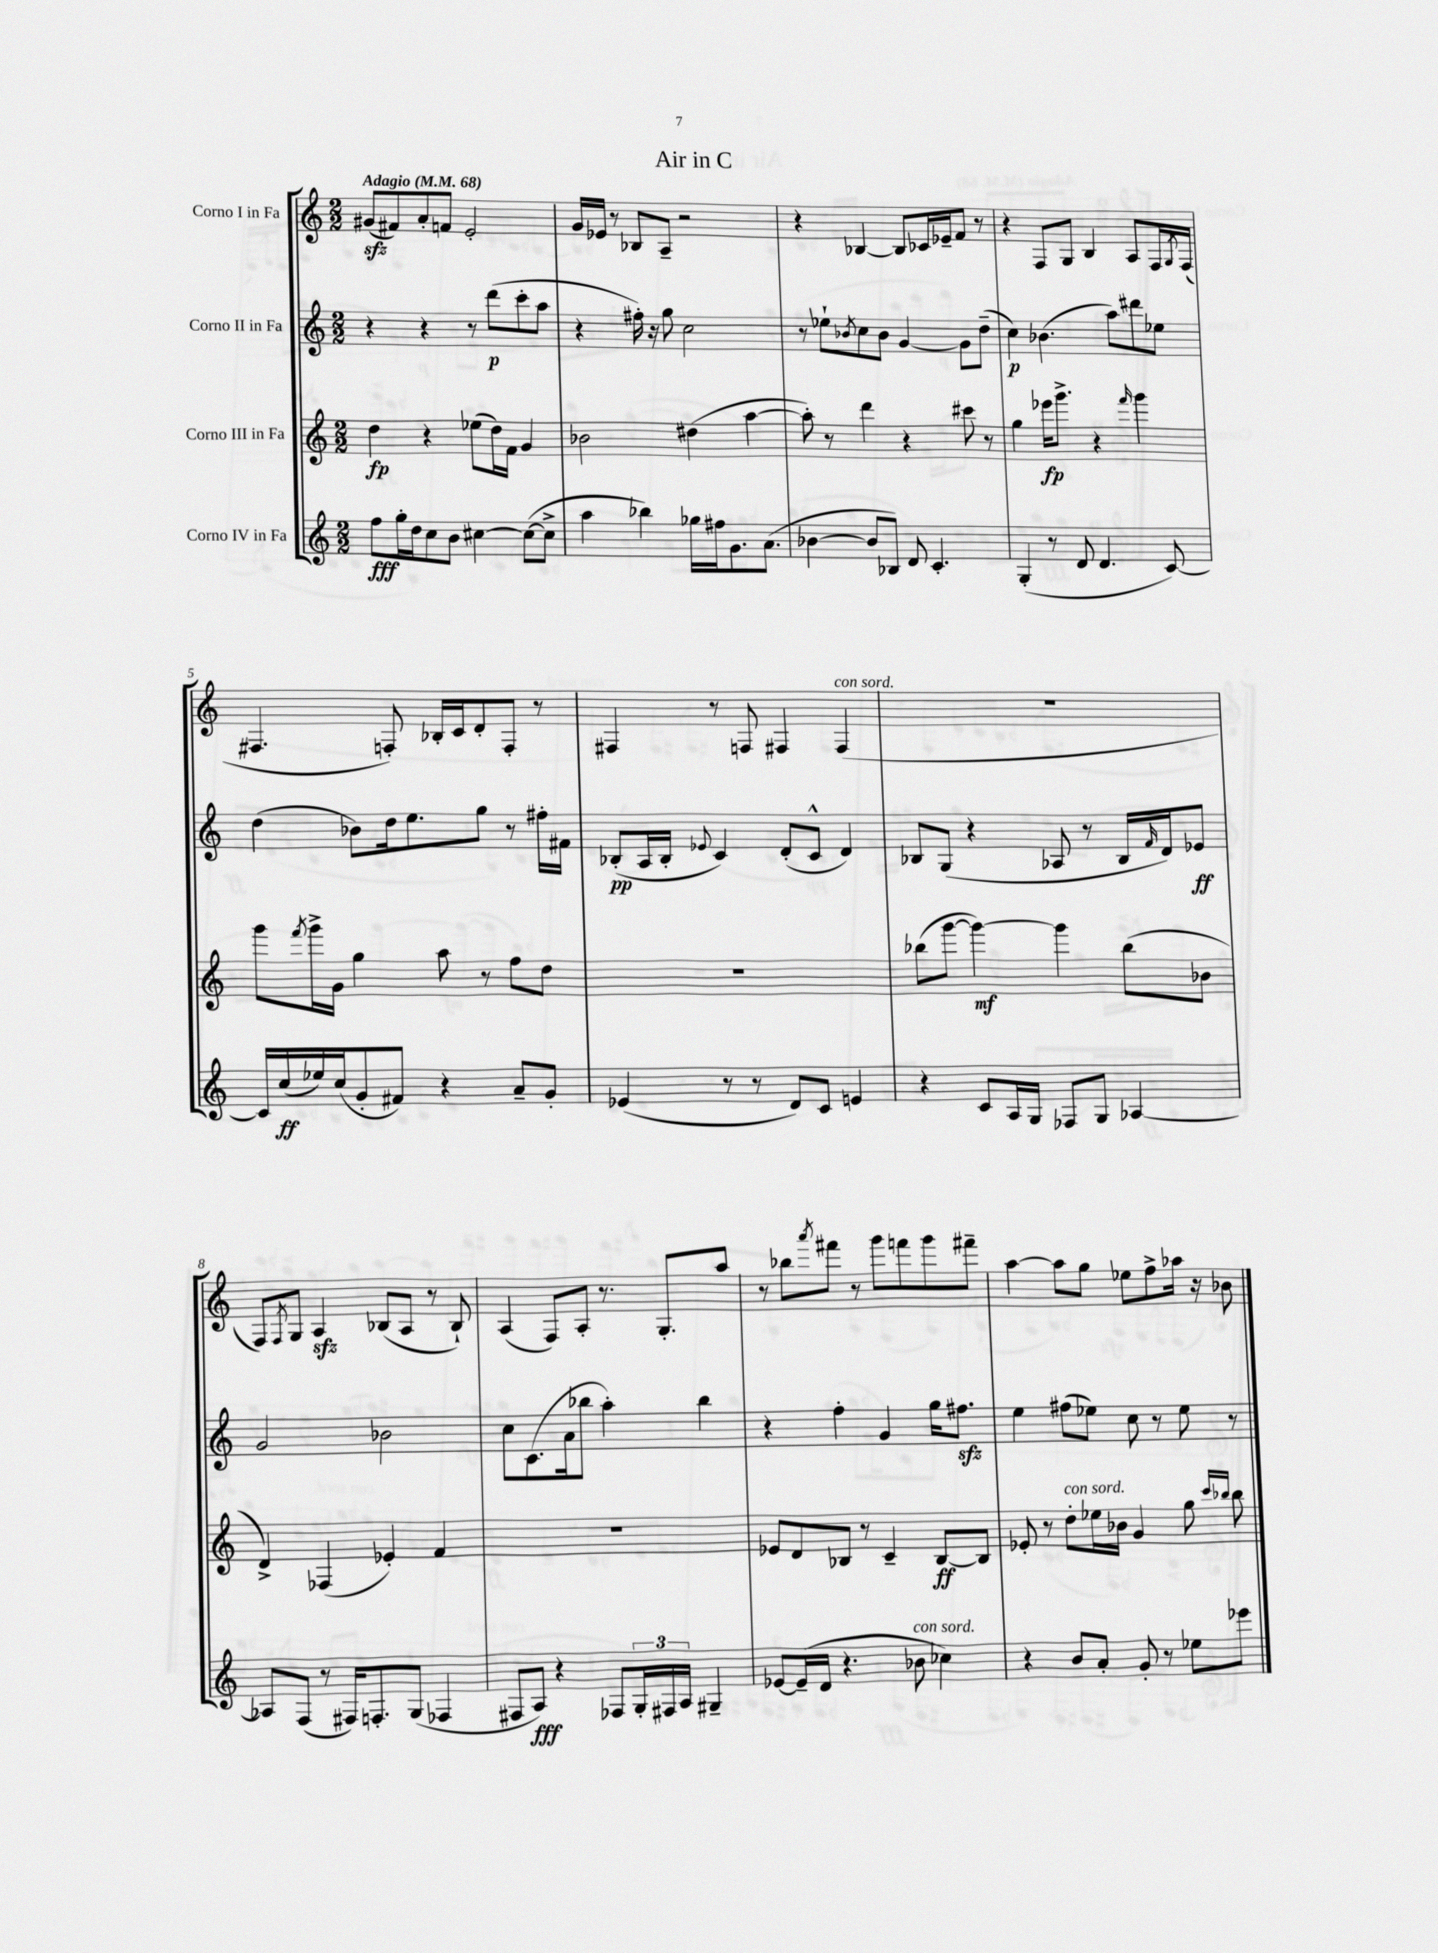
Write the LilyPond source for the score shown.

\header { title = "Air in C" }
<<
\new StaffGroup <<
\new Staff = "s0" \with { instrumentName = "Corno I in Fa" } {
    \clef treble \key c \major \numericTimeSignature \time 2/2 \tempo "Adagio" 4 = 68
    gis'8\sfz( fis'8) a'8-. f'8 e'2-. |
    g'16 ees'16 r8 bes8 a8-- r2 |
    r4 bes4~ bes8 ces'16 ees'16-- f'8 r8 |
    r4 f8 g8 b4 a8 f16 \acciaccatura { g8 } f16( |
    fis4. f8-.) bes16-. c'16 d'8-. f8-. r8 |
    fis4 r8 f8 fis4 fis4^\markup { \italic "con sord." }( |
    R1 |
    f8) \acciaccatura { f8 } g8 a4\sfz bes8( a8 r8 bes8-!) |
    a4( f8) a8-. r8. g8.-. a''8 |
    r8 bes''8 \acciaccatura { a'''8 } fis'''8 r8 g'''8 f'''8 g'''8 fis'''8-- |
    a''4~ a''8 g''8 ees''8 f''8-> aes''16 r16 bes'8 \bar "|." |
}
\new Staff = "s1" \with { instrumentName = "Corno II in Fa" } {
    \clef treble \key c \major \numericTimeSignature \time 2/2
    r4 r4 r8 d'''8\p( c'''8-. a''8 |
    r4 fis''16-.) r16 g''8 c''2 |
    r8 ees''8-! \acciaccatura { bes'8 } c''8 bes'8 g'4~ g'8 d''8--( |
    c''4\p) bes'4.( a''8) dis'''8 ees''8 |
    d''4( bes'8) d''16 e''8. g''8 r8 fis''16-. fis'16 |
    bes8-.\pp( a16 bes16-. \appoggiatura { ees'8 } c'4) d'8-.( c'8-^ d'4) |
    bes8 g8( r4 aes8 r8 bes16 \grace { f'16 } d'16) ees'8\ff |
    g'2 bes'2 |
    c''8 c'8.( a'16 bes''8 a''4-.) bes''4 |
    r4 f''4-. g'4 g''16 fis''8.\sfz |
    e''4 fis''8( ees''8) c''8 r8 ees''8 r8 \bar "|." |
}
\new Staff = "s2" \with { instrumentName = "Corno III in Fa" } {
    \clef treble \key c \major \numericTimeSignature \time 2/2
    d''4\fp r4 ees''8( d''16) f'16 g'4 |
    bes'2 dis''4( a''4~ |
    a''8-.) r8 d'''4 r4 cis'''8 r8 |
    g''4 ees'''16\fp g'''8.-> r4 \grace { f'''16 } g'''4 |
    g'''8 \acciaccatura { f'''8 } g'''16-> g'16 g''4 a''8 r8 f''8 d''8 |
    R1 |
    bes''8( g'''8~ g'''4~\mf) g'''4 bes''8( bes'8 |
    d'4->) fes4( ees'4-.) f'4 |
    R1 |
    ees'8 d'8 bes8 r8 c'4-- bes8~\ff bes8 |
    ees'8-. r8 d''8-.^\markup { \italic "con sord." } ees''16 bes'16 g'4 g''8 \grace { c'''16 bes''16 } bes''8 \bar "|." |
}
\new Staff = "s3" \with { instrumentName = "Corno IV in Fa" } {
    \clef treble \key c \major \numericTimeSignature \time 2/2
    f''8\fff g''16-. d''16 c''8 b'8 cis''4~ cis''8~( cis''8-> |
    a''4 bes''4) ges''16 fis''16 g'8. a'8.( |
    bes'4~ bes'8 bes8) d'8 c'4.-. |
    g4-.( r8 d'8 d'4. c'8~) |
    c'16 c''16\ff( ees''16) c''16( g'8-. fis'8) r4 a'8-- g'8-. |
    ees'4( r8 r8 d'8) c'8 e'4 |
    r4 c'8 a16 g16 fes8 g8 aes4~ |
    aes8 f8( r8 fis16) f8.-. g8( fes4 |
    fis8 a8\fff) r4 fes8 \tuplet 3/2 { g16-. fis16 a16 } gis4-- |
    ees'8~ ees'16--( d'16 r4. bes'8^\markup { \italic "con sord." } ces''4) |
    r4 b'8 a'8-. g'8-. r8 ees''8 ees'''8 \bar "|." |
}
>>
>>
